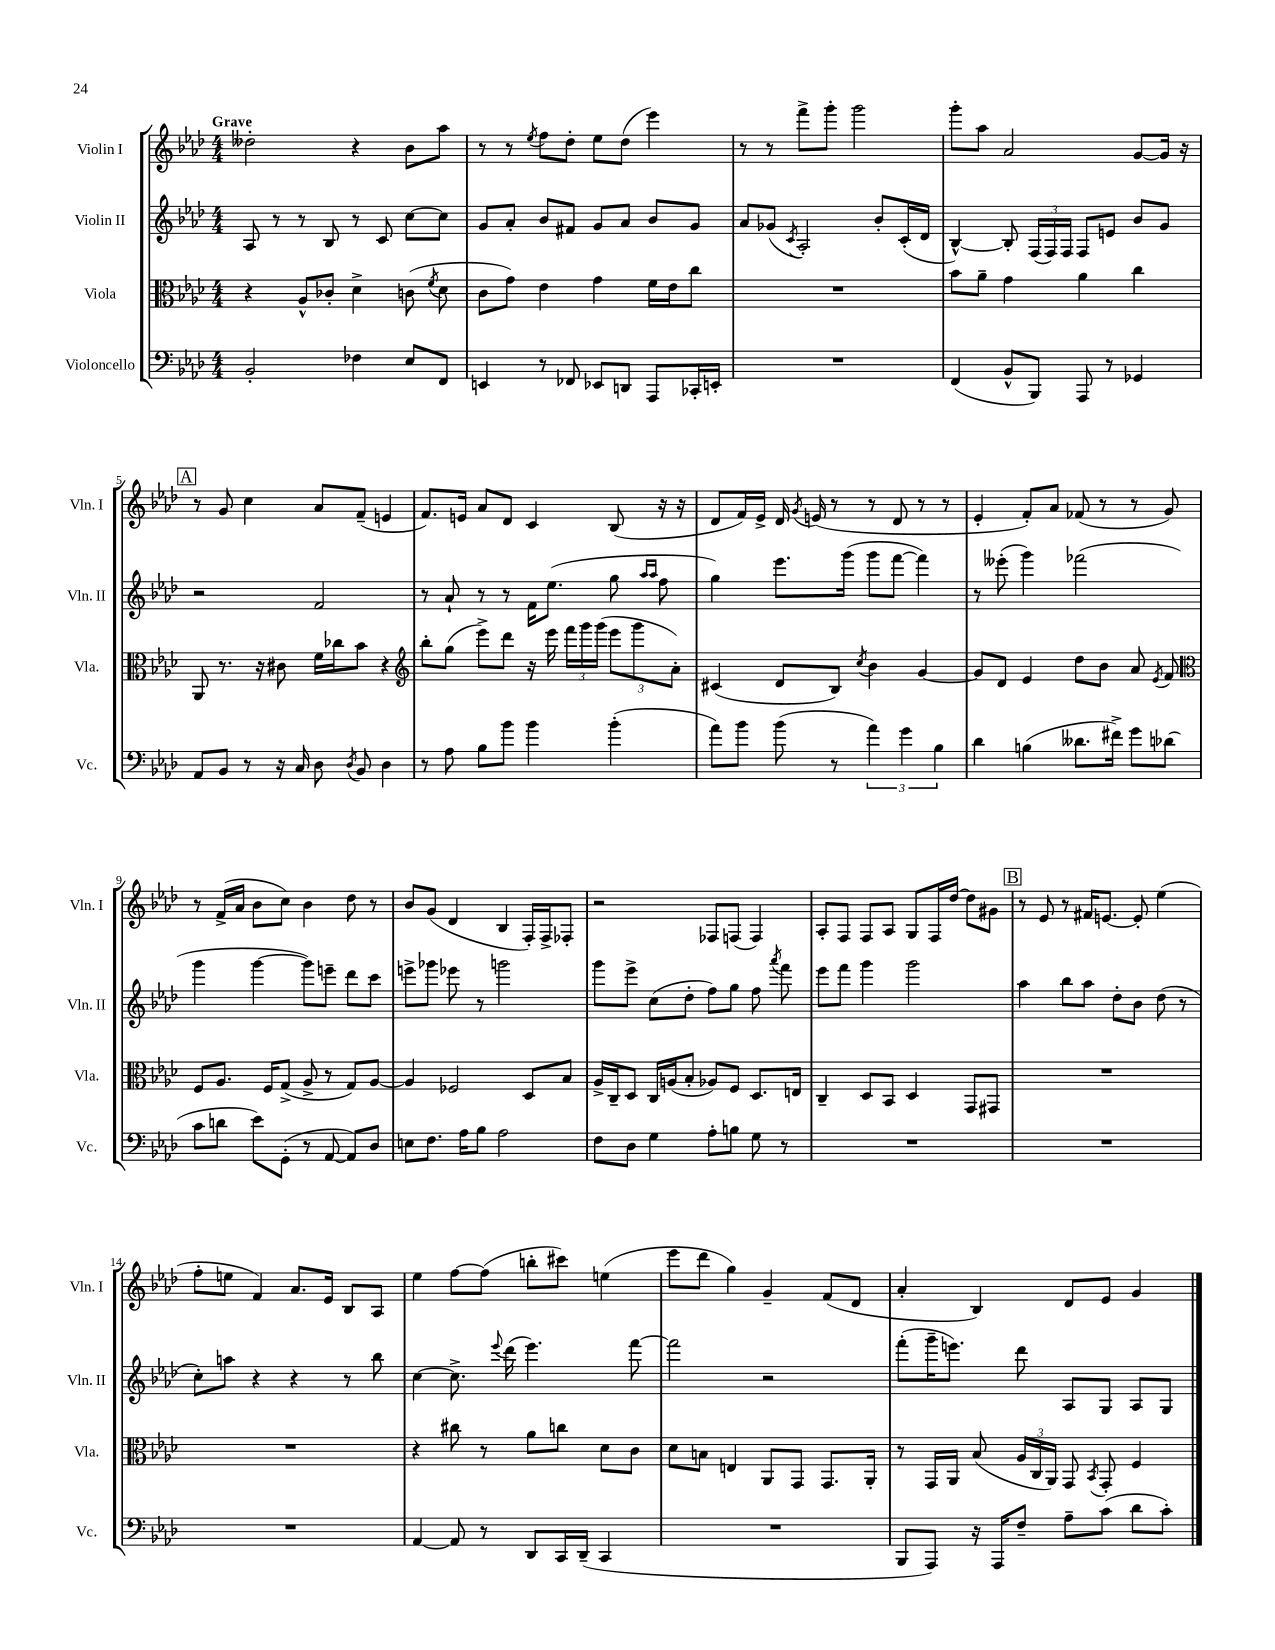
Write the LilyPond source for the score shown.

<<
\new StaffGroup <<
\new Staff = "s0" \with { instrumentName = "Violin I" shortInstrumentName = "Vln. I" } {
    \clef treble \key aes \major \numericTimeSignature \time 4/4 \tempo "Grave"
    \autoBeamOff deses''2-. r4 bes'8[ aes''8] |
    r8 r8 \acciaccatura { ees''8 } f''8[ des''8]-. ees''8[ des''8]( ees'''4) |
    r8 r8 f'''8[-> g'''8]-. g'''2 |
    g'''8[-. aes''8] aes'2 g'8[~ g'16] r16 |
    \mark \markup { \box "A" } r8 g'8 c''4 aes'8[ f'8]--( e'4 |
    f'8.[) e'16] aes'8[ des'8] c'4 bes8( r16 r16 |
    des'8[ f'16) ees'16]-> des'16 \acciaccatura { g'8 } e'16( r8 r8 des'8 r8 r8 |
    ees'4-. f'8[-.) aes'8] fes'8( r8 r8 g'8) |
    r8 f'16[->( aes'16] bes'8[ c''8]) bes'4 des''8 r8 |
    bes'8[ g'8]( des'4 bes4 f16[-.) f16-> fes8]-. |
    r2 fes8[ f8]( f4) |
    aes8[-. f8] f8[ aes8] g8[ f16 des''16]~ des''8[ gis'8] |
    \mark \markup { \box "B" } r8 ees'8 r8 fis'16[ e'8.]~ e'8-. ees''4( |
    f''8[-. e''8] f'4) aes'8.[ ees'16] bes8[ aes8] |
    ees''4 f''8[~ f''8]( b''8[-. cis'''8]) e''4( |
    ees'''8[ des'''8] g''4) g'4-- f'8[( des'8] |
    aes'4-. bes4) des'8[ ees'8] g'4 \bar "|." |
}
\new Staff = "s1" \with { instrumentName = "Violin II" shortInstrumentName = "Vln. II" } {
    \clef treble \key aes \major \numericTimeSignature \time 4/4
    \autoBeamOff aes8 r8 r8 bes8 r8 c'8 c''8[~ c''8] |
    g'8[ aes'8]-. bes'8[ fis'8] g'8[ aes'8] bes'8[ g'8] |
    aes'8[ ges'8]( \acciaccatura { c'8 } aes2-.) bes'8[-. c'16-.( des'16] |
    bes4~-^) bes8-. \tuplet 3/2 { f16[( f16) f16] } f8[ e'8] bes'8[ g'8] |
    \mark \markup { \box "A" } r2 f'2 |
    r8 aes'8-! r8 r8 f'16[ ees''8.]( g''8 \grace { aes''16[ aes''16] } f''8 |
    g''4) ees'''8.[ g'''16]( g'''8[ f'''8]~ f'''4) |
    r8 eeses'''8-.( g'''4) fes'''2( |
    g'''4 g'''4~ g'''8[) e'''8]-- des'''8[ c'''8] |
    e'''8[-> ges'''8] ees'''8 r8 g'''2 |
    g'''8[ ees'''8]-> c''8[( des''8]-. f''8[) g''8] f''8 \acciaccatura { aes'''8 } f'''8 |
    ees'''8[ f'''8] g'''4 g'''2 |
    \mark \markup { \box "B" } aes''4 bes''8[ aes''8] des''8[-. bes'8] des''8( r8 |
    c''8[-.) a''8] r4 r4 r8 bes''8 |
    c''4~ c''8.-> \appoggiatura { ees'''8 } des'''16( ees'''4.) f'''8~ |
    f'''2 r2 |
    f'''8[-.( g'''16-- e'''8.]) des'''8 aes8[ g8] aes8[ g8] \bar "|." |
}
\new Staff = "s2" \with { instrumentName = "Viola" shortInstrumentName = "Vla." } {
    \clef alto \key aes \major \numericTimeSignature \time 4/4
    \autoBeamOff r4 aes8[-^ ces'8]-. des'4-> c'8( \acciaccatura { f'8 } des'8 |
    c'8[ g'8]) ees'4 g'4 f'16[ ees'16 c''8] |
    R1 |
    bes'8[ aes'8]-- g'4 aes'4 c''4 |
    \mark \markup { \box "A" } aes,8 r8. r16 cis'8 f'16[ ces''16 bes'8] r4 |
    \clef treble bes''8[-. g''8]( ees'''8[->) des'''8] r16 ees'''16 \tuplet 3/2 { f'''16[ g'''16 g'''16]( } \tuplet 3/2 { ees'''8[ g'''8 aes'8]-.) } |
    cis'4( des'8[ bes8]) \acciaccatura { c''8 } bes'4 g'4~ |
    g'8[ des'8] ees'4 des''8[ bes'8] aes'8 \acciaccatura { ees'8 } f'8 |
    \clef alto f8[ aes8.] f16[ g8]->( aes8-> r8 g8[) aes8]~ |
    aes4 fes2 des8[ bes8] |
    aes16[-> c16-- des8] c16[ a16( bes8]-. aes8[) f8] des8.[ e16] |
    c4-- des8[ bes,8] des4 g,8[ gis,8] |
    \mark \markup { \box "B" } R1 |
    R1 |
    r4 cis''8 r8 aes'8[ c''8] des'8[ c'8] |
    des'8[ b8] e4 aes,8[ g,8] g,8.[ aes,16]-. |
    r8 g,16[ aes,16] bes8( \tuplet 3/2 { aes16[ c16 aes,16]) } g,8 \acciaccatura { bes,8 } g,8-. f4 \bar "|." |
}
\new Staff = "s3" \with { instrumentName = "Violoncello" shortInstrumentName = "Vc." } {
    \clef bass \key aes \major \numericTimeSignature \time 4/4
    \autoBeamOff bes,2-. fes4 ees8[ f,8] |
    e,4 r8 fes,8 ees,8[ d,8] aes,,8[ ces,16-. e,16]-. |
    R1 |
    f,4( bes,8[-^ bes,,8]) aes,,8 r8 ges,4 |
    \mark \markup { \box "A" } aes,8[ bes,8] r8 r16 c16 des8 \acciaccatura { des8 } bes,8 des4 |
    r8 aes8 bes8[ bes'8] bes'4 bes'4-.( |
    aes'8[) bes'8] bes'8( r8 \tuplet 3/2 { aes'4) g'4 bes4 } |
    des'4 b4( deses'8.[ fis'16]->) g'8[ des'8]( |
    c'8[ d'8] ees'8[) g,8]-.( r8 aes,8~ aes,8[) des8] |
    e8[ f8.] aes16[ bes8] aes2 |
    f8[ des8] g4 aes8[-. b8] g8 r8 |
    R1 |
    \mark \markup { \box "B" } R1 |
    R1 |
    aes,4~ aes,8 r8 des,8[ c,16 des,16]--( c,4 |
    R1 |
    bes,,8[ aes,,8]) r16 aes,,16[ f8]-- aes8[-- c'8]( des'8[ c'8]-.) \bar "|." |
}
>>
>>
